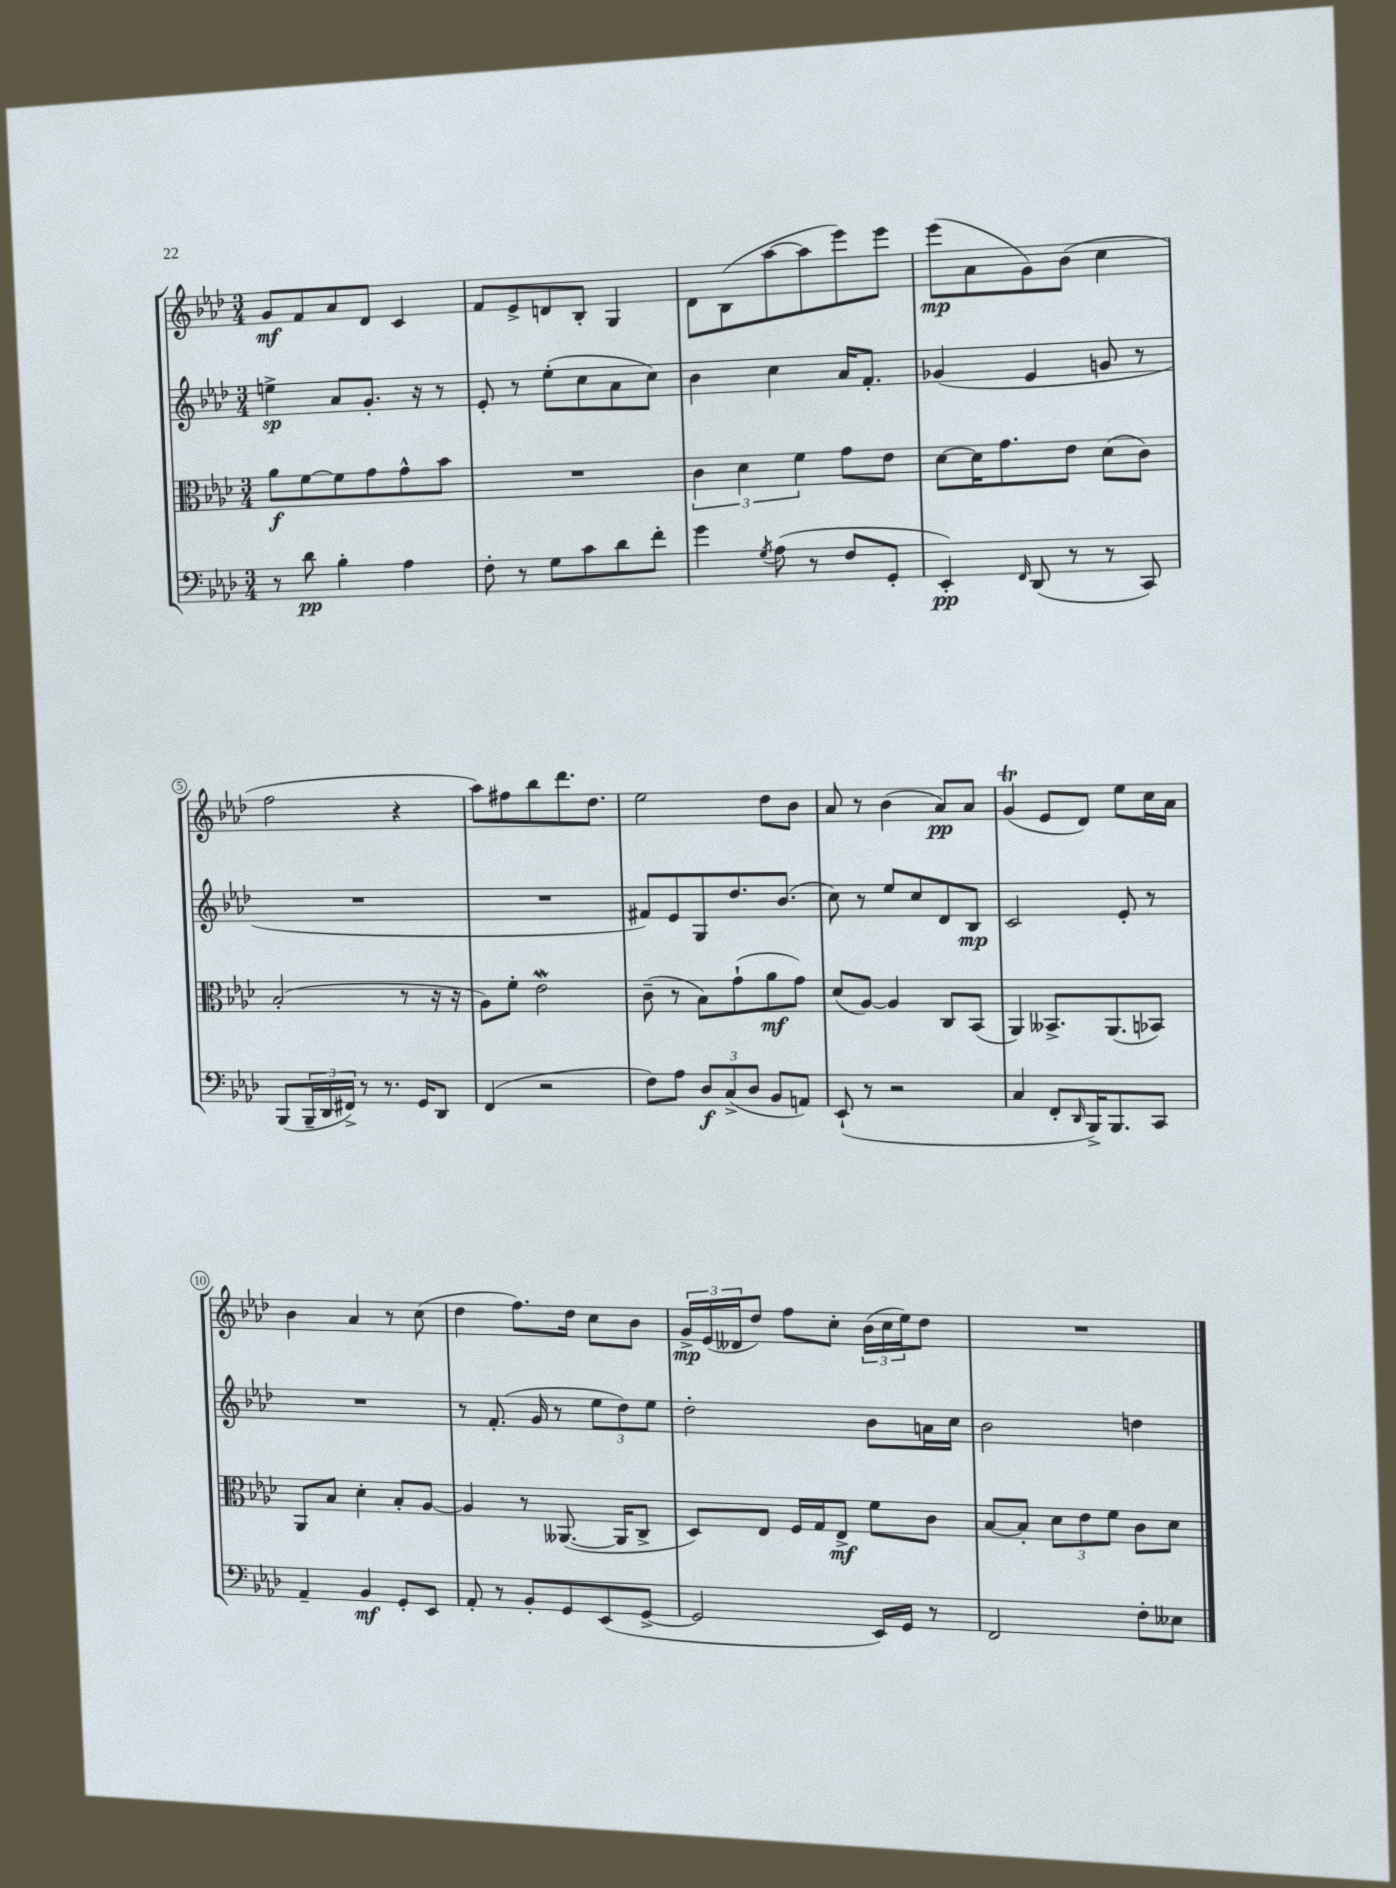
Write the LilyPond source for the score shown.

<<
\new StaffGroup <<
\new Staff = "s0" {
    \clef treble \key aes \major \numericTimeSignature \time 3/4
    g'8\mf f'8 aes'8 des'8 c'4 |
    f'8 ees'8-> d'8 bes8-. g4 |
    des'8 bes8( aes''8~ aes''8 ees'''8) ees'''8 |
    ees'''8\mp( aes'8 g'8) bes'8( c''4 |
    f''2 r4 |
    aes''8) fis''8 bes''8 des'''8. des''8. |
    ees''2 des''8 bes'8 |
    aes'8 r8 bes'4( aes'8\pp) aes'8 |
    g'4\trill( ees'8 des'8) ees''8 c''16 aes'16 |
    bes'4 aes'4 r8 c''8( |
    des''4 f''8.) des''16 c''8 bes'8 |
    \tuplet 3/2 { g'16->\mp ees'16( deses'16 } des''8) f''8 c''8-. \tuplet 3/2 { bes'16( c''16 ees''16) } des''8 |
    R2. \bar "|." |
}
\new Staff = "s1" {
    \clef treble \key aes \major \numericTimeSignature \time 3/4
    e''4->\sp aes'8 g'8.-. r16 r8 |
    ees'8-. r8 ees''8-.( c''8 aes'8 c''8) |
    bes'4 c''4 aes'16 f'8.-. |
    ges'4( ees'4 g'8 r8 |
    R2. |
    R2. |
    fis'8) ees'8 g8 des''8. bes'8.( |
    c''8) r8 ees''8 c''8 des'8 bes8\mp |
    c'2 ees'8-. r8 |
    R2. |
    r8 f'8.-.( g'16 r8 \tuplet 3/2 { ees''8 des''8) ees''8 } |
    des''2-. bes'8 a'16 c''16 |
    bes'2 d''4 \bar "|." |
}
\new Staff = "s2" {
    \clef alto \key aes \major \numericTimeSignature \time 3/4
    aes'8\f f'8~ f'8 g'8 g'8-^ bes'8 |
    R2. |
    \tuplet 3/2 { c'4 des'4 f'4 } g'8 ees'8 |
    des'8~ des'16 g'8. ees'8 des'8( c'8) |
    bes2-.( r8 r16 r16 |
    aes8) f'8-. ees'2\mordent |
    c'8--( r8 bes8) g'8-!( aes'8\mf g'8) |
    des'8( aes8~) aes4 c8 bes,8( |
    aes,4) beses,8.-> aes,8.( bes,8) |
    aes,8 bes8 des'4-. bes8-. aes8~ |
    aes4 r8 aeses,8.~( aeses,16 c8-> |
    des8) ees8 f16 g16 ees8->\mf f'8 c'8 |
    bes8~ bes8-. \tuplet 3/2 { des'8 ees'8 f'8 } c'8 des'8 \bar "|." |
}
\new Staff = "s3" {
    \clef bass \key aes \major \numericTimeSignature \time 3/4
    r8 des'8\pp bes4-. aes4 |
    f8-. r8 g8 c'8 des'8 f'8-. |
    g'4 \acciaccatura { g8 } aes8( r8 f8 g,8-. |
    ees,4-.\pp) \grace { f,16 } des,8( r8 r8 c,8) |
    bes,,8( \tuplet 3/2 { bes,,16-- des,16 fis,16->) } r8 r8. g,16 des,8 |
    f,4( r2 |
    f8) aes8 \tuplet 3/2 { des8\f c8->( des8 } bes,8 a,8) |
    ees,8-!( r8 r2 |
    c4 f,8-. \grace { des,16 } bes,,16->) bes,,8. c,8 |
    aes,4-- bes,4\mf g,8-. ees,8 |
    aes,8-. r8 bes,8-. g,8 ees,8( g,8~-> |
    g,2 ees,16) g,16 r8 |
    f,2 f8-. eeses8 \bar "|." |
}
>>
>>
\layout { \context { \Score \override BarNumber.stencil = #(make-stencil-circler 0.1 0.3 ly:text-interface::print) } }
